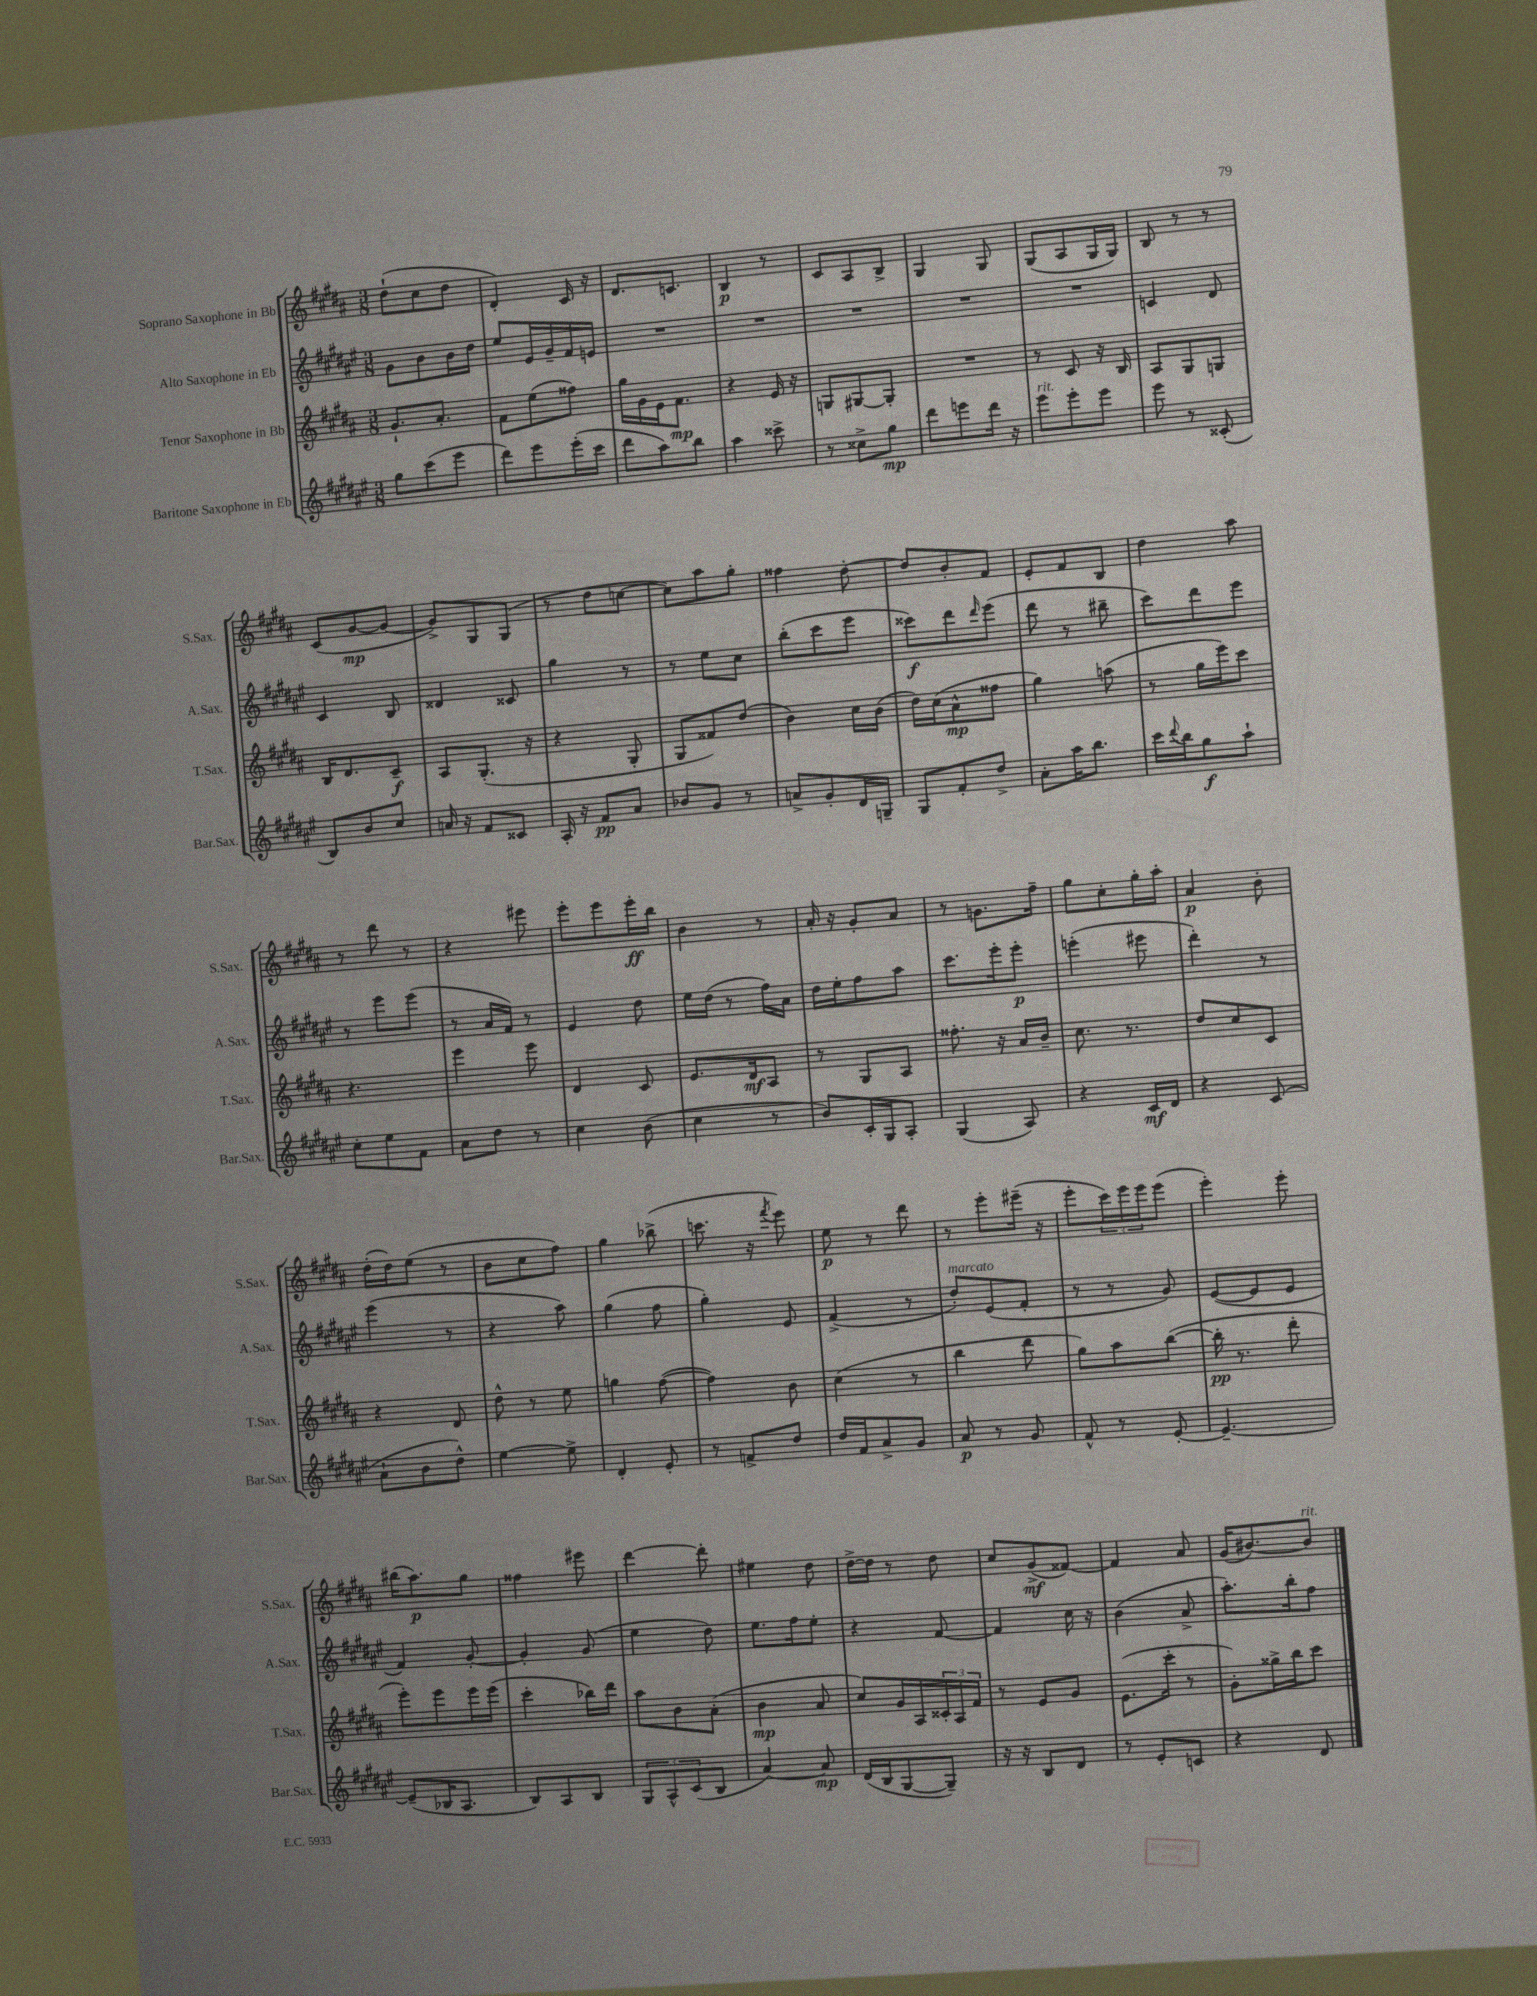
<<
\new StaffGroup <<
\new Staff = "s0" \with { instrumentName = "Soprano Saxophone in Bb" shortInstrumentName = "S.Sax." } {
    \clef treble \key b \major \numericTimeSignature \time 3/8
    dis''8-!( cis''8 dis''8 |
    dis'4-.) cis'16 r16 |
    dis'8. c'8. |
    b4\p r8 |
    cis'8 ais8 b8-> |
    gis4 gis8 |
    gis8( ais8 gis16 gis16) |
    b8 r8 r8 |
    cis'8( gis'8~\mp gis'8~ |
    gis'8->) gis8 gis8( |
    r8 dis''8 c''8~ |
    c''8) ais''8 gis''8-. |
    fisis''4 dis''8~-. |
    dis''8 b'8-. fis'8 |
    e'8-. fis'8 b8 |
    dis''4 ais''8 |
    r8 dis'''8 r8 |
    r4 eis'''8 |
    e'''8-. e'''8 e'''16-.\ff b''16 |
    b'4 r8 |
    ais'16-. r16 gis'8-. ais'8 |
    r8 g'8. fis''16-- |
    gis''8 cis''8-. gis''16-. ais''16-. |
    ais'4\p b'8-. |
    dis''16-.( dis''16) e''8( r8 |
    b'8 cis''8 fis''8) |
    gis''4 bes''8->( |
    c'''8. r16 \acciaccatura { fis'''8 } e'''8) |
    e''8\p r8 dis'''8 |
    r8 e'''8-. eis'''16--( r16 |
    e'''8-. \tuplet 3/2 { cis'''16) e'''16 e'''16 } e'''8( |
    e'''4-.) e'''8-. |
    bis''16( ais''8.\p) gis''8 |
    fisis''4 eis'''8 |
    dis'''4~ dis'''8-. |
    eis''4 dis''8 |
    dis''16~-> dis''16 r8 dis''8 |
    cis''8 gis'8->\mf( fisis'8~) |
    fisis'4 ais'8 |
    gis'16( bis'8.~) bis'8^\markup { \italic "rit." } \bar "|." |
}
\new Staff = "s1" \with { instrumentName = "Alto Saxophone in Eb" shortInstrumentName = "A.Sax." } {
    \clef treble \key fis \major \numericTimeSignature \time 3/8
    gis'8 b'8 b'16 dis''16 |
    eis''8 eis'16 gis'16-- fis'16 e'16 |
    R4. |
    R4. |
    R4. |
    R4. |
    R4. |
    c'4 dis'8 |
    cis'4 b8 |
    disis'4 cisis'8 |
    gis''4 r8 |
    r8 eis''8 cis''8 |
    b''8-.( cis'''8 eis'''8 |
    cisis'''8\f) dis'''8 \grace { dis'''16 } eis'''8( |
    dis'''8 r8 bis''8-- |
    cis'''8) dis'''8 eis'''8 |
    r8 eis'''8 eis'''8( |
    r8 ais'16 fis'16) r8 |
    eis'4 dis''8 |
    eis''16 dis''16( r8 fis''16) ais'16 |
    dis''16 eis''16-. fis''8 ais''8 |
    cis'''8. eis'''16-. eis'''8-.\p |
    e'''4-.( eis'''8 |
    dis'''4-.) r8 |
    eis'''4( r8 |
    r4 ais''8) |
    gis''4( fis''8 |
    gis''4-.) eis'8 |
    fis'4->( r8 |
    dis''8-.^\markup { \italic "marcato" }) eis'8( fis'8-. |
    r8 r8 gis'8) |
    eis'8~( eis'8 eis'8 |
    fis'4) gis'8~-. |
    gis'4-. gis'8( |
    eis''4 dis''8) |
    eis''8. fis''16 eis''8-. |
    r4 fis'8~ |
    fis'4 cis''16 r16 |
    b'4( ais'8-> |
    ais''8.-.) b''16-. fis''8 \bar "|." |
}
\new Staff = "s2" \with { instrumentName = "Tenor Saxophone in Bb" shortInstrumentName = "T.Sax." } {
    \clef treble \key b \major \numericTimeSignature \time 3/8
    gis'8.-! ais'8.-. |
    fis'8 e''8( fisis''8) |
    gis''16 gis'16 e'16 fis'8.\mp |
    r4 e'16 r16 |
    g8 gis8~ gis8-. |
    R4. |
    r8 cis'8 r16 b16 |
    ais8 gis8 g8 |
    b16 dis'8. cis'8--\f |
    ais8 gis8.-.( r16 |
    r4 gis8-. |
    gis8 fisis'8) dis''8( |
    b'4) cis''16 b'16( |
    dis''16) cis''16( ais'8-^\mp fisis''8 |
    gis''4) a''8( |
    r8 gis''16 e'''16) cis'''8 |
    r4. |
    e'''4 e'''8 |
    dis'4 cis'8 |
    e'8. dis'16\mf ais8 |
    r8 gis8 ais8 |
    fisis''8.-. r16 ais'16 b'16-- |
    cis''8. r8. |
    dis''8 cis''8 cis'8 |
    r4 dis'8 |
    dis''8-^ r8 e''8 |
    g''4 fis''8~( |
    fis''4) b'8 |
    cis''4( r8 |
    b''4 dis'''8 |
    gis''8) ais''8 b''8~( |
    b''16-.\pp r8. dis'''8-. |
    e'''8-.) e'''8 e'''16 e'''16( |
    cis'''4-. bes''16) dis'''16 |
    ais''8 b'8 ais'8-.( |
    b'4\mp ais'8 |
    cis''8) gis'16 ais16 \tuplet 3/2 { cisis'16-. ais16 fis'16 } |
    r8 e'8 gis'8 |
    e'8.( cis'''16-. r8 |
    gis'8-.) gisis''16-> b''16 cis'''8 \bar "|." |
}
\new Staff = "s3" \with { instrumentName = "Baritone Saxophone in Eb" shortInstrumentName = "Bar.Sax." } {
    \clef treble \key fis \major \numericTimeSignature \time 3/8
    gis''8 cis'''8( eis'''8 |
    dis'''8) eis'''8 eis'''16-.( cis'''16 |
    dis'''8 ais''8) b''8 |
    ais''4 cisis'''8-> |
    r8 cisis''8-> gis''8\mp |
    dis'''8 e'''8 dis'''16 r16 |
    eis'''8^\markup { \italic "rit." } eis'''8-. eis'''8 |
    eis'''8 r8 cisis'8-.( |
    b8) b'8 cis''8 |
    a'16 r16 fis'8 cisis'8 |
    ais16-. r16 fis'8\pp ais'8 |
    bes'8 gis'8 r8 |
    a'8-> gis'8-. dis'16 g16-- |
    gis8 fis'8-. dis''8-> |
    ais'8-. ais''16 b''8. |
    cis'''16 \appoggiatura { dis'''8 } b''16 gis''8\f ais''8-! |
    cis''8-. eis''8 fis'8 |
    ais'8 dis''8 r8 |
    cis''4 b'8( |
    cis''4 r8 |
    b'8) cis'16-. gis16 ais8-. |
    gis4( ais8) |
    r4 cis'16\mf dis'16 |
    r4 cis'8( |
    ais'8-! b'8 dis''8-^) |
    eis''4~ eis''8-> |
    dis'4-. eis'8-. |
    r8 f'8-> dis''8 |
    dis''16 fis'16 ais'8-> gis'8 |
    ais'8\p r8 gis'8 |
    fis'8-^ r8 eis'8~-. |
    eis'4.~-- |
    eis'8--( bes16 ais8. |
    b8) ais8 b8 |
    \tuplet 3/2 { gis8 ais8-^ cis'8( } b8 |
    ais'4~) ais'8\mp |
    dis'16( b16 gis8~ gis8--) |
    r16 r16 b8 dis'8 |
    r8 eis'8-. c'8 |
    r4 dis'8 \bar "|." |
}
>>
>>
\layout { \context { \Score \remove "Bar_number_engraver" } }
